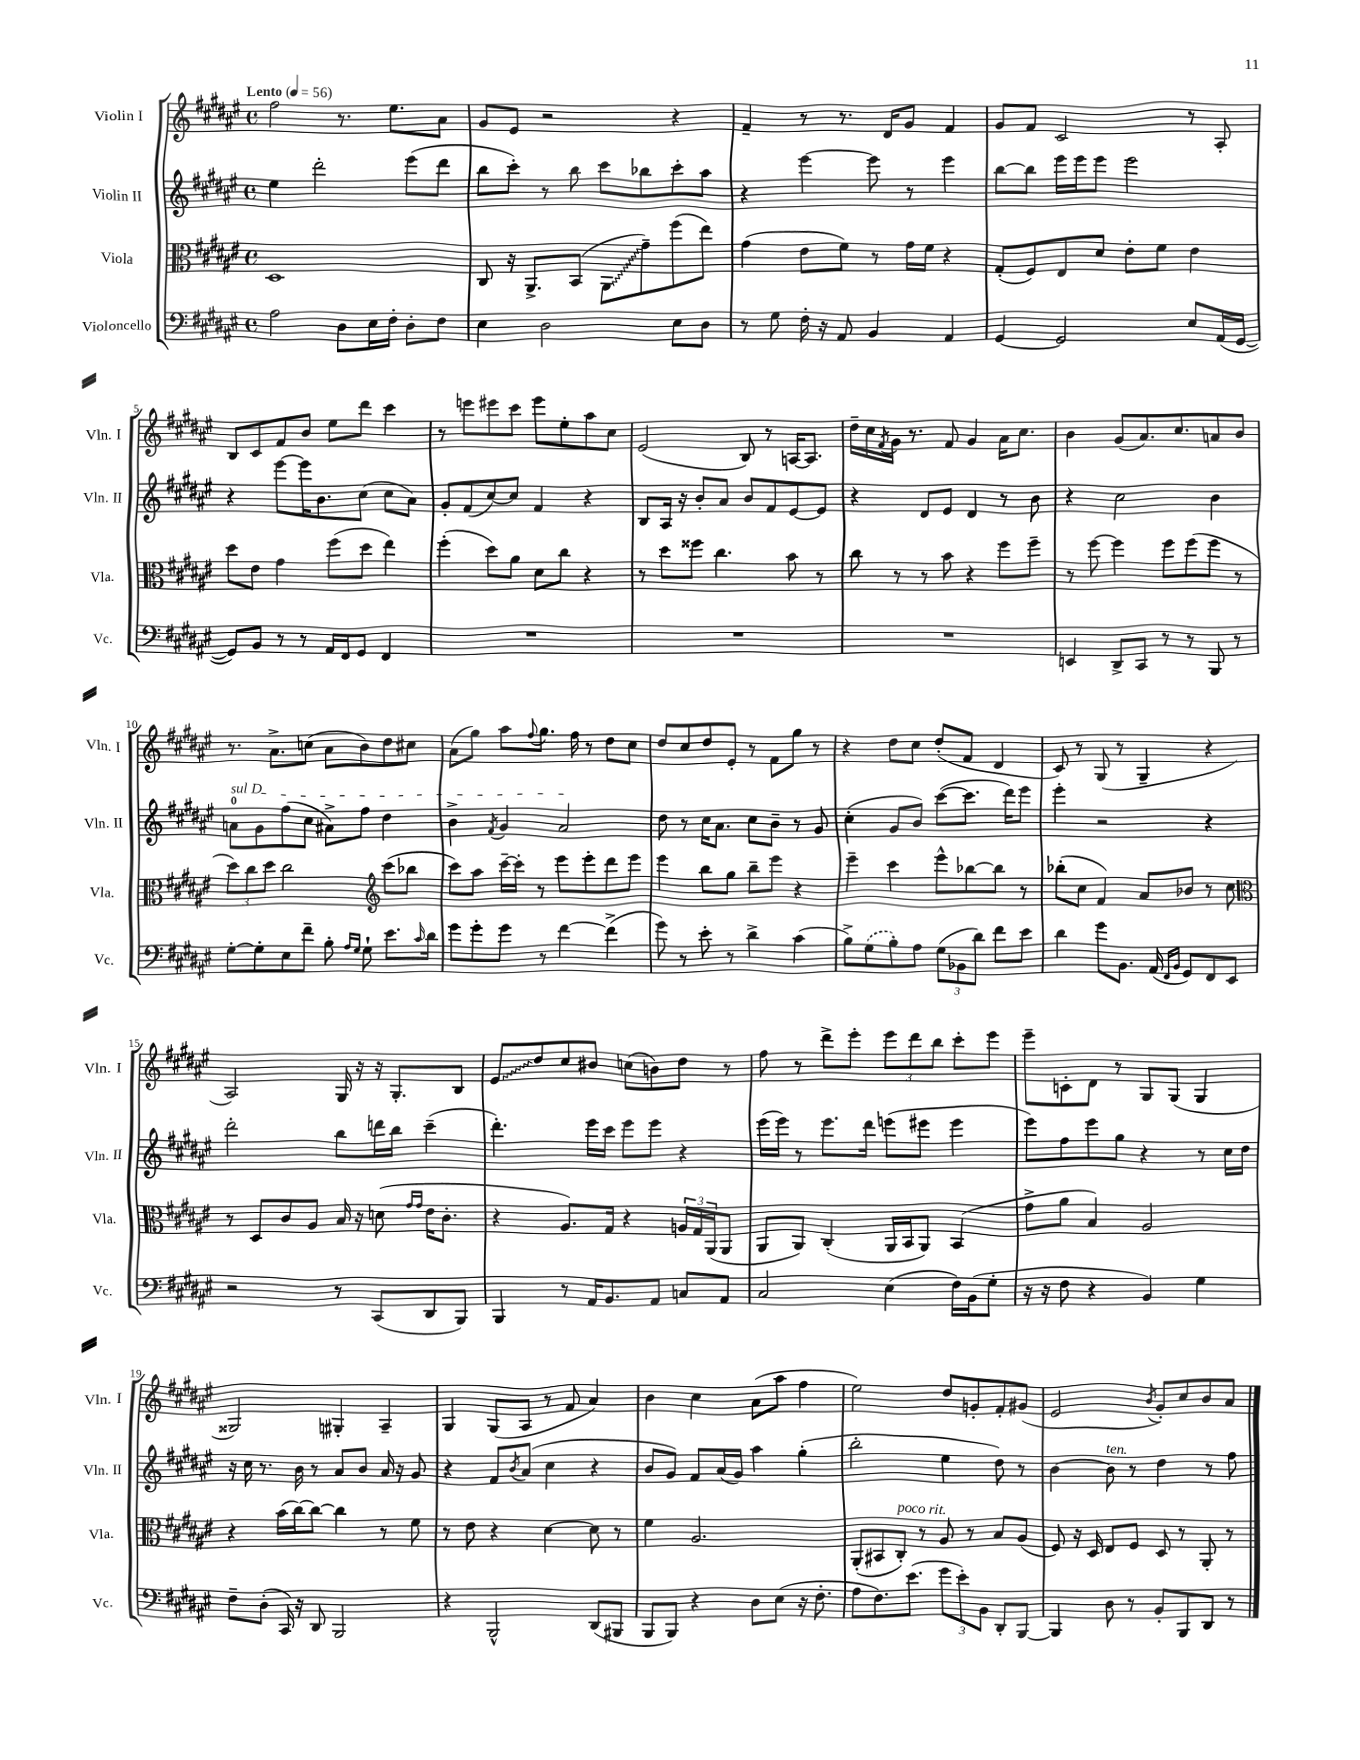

**kern	**kern	**kern	**kern
*staff4	*staff3	*staff2	*staff1
*clefF4	*clefC3	*clefG2	*clefG2
*k[f#c#g#d#a#e#]	*k[f#c#g#d#a#e#]	*k[f#c#g#d#a#e#]	*k[f#c#g#d#a#e#]
*M4/4	*M4/4	*M4/4	*M4/4
*met(c)	*met(c)	*met(c)	*met(c)
*MM56	*MM56	*MM56	*MM56
2A#\	1D#	4ee#\	2ff#\
.	.	2ddd#'\	.
8D#\L	.	.	8.r
16E#\L	.	.	.
16F#'\JJ	.	.	8.ee#\L
8D#'\L	.	(8eee#\L	.
8F#\J	.	8ddd#\J	8a#\J
=	=	=	=
4E#\	8C#/	8bb\L	8g#/L
.	16r	8ccc#'\J)	8e#/J
.	8.AA#^/L	.	.
2D#\	.	8r	2r
.	(8BB/J	8bb\	.
.	8AA#\L	8ccc#\L	.
.	8g#~\)	8bb-\	.
8E#\L	(8ff#\	8ccc#'\	4r
8D#\J	8ee#\J)	8aa#\J	.
=	=	=	=
8r	(4g#\	4r	4f#~/
8G#\	.	.	.
16F#'\	8e#\L	[4eee#\	8r
16r	.	.	.
8AA#/	8f#\J)	.	8.r
4BB/	8r	8eee#\]	.
.	.	.	16d#/LK
.	16g#\LL	8r	8g#/J
.	16f#\JJ	.	.
4AA#/	4r	4eee#\	4f#/
=	=	=	=
[4GG#/	(8G#'/L	[8bb\L	8g#/L
.	8F#/)	8bb\]J	8f#/J
2GG#/]	8E#/	16eee#\LL	2c#/
.	.	16eee#\J	.
.	8d#/J	8eee#\J	.
.	8e#'\L	2eee#\	.
.	8f#\J	.	.
8E#/L	4e#\	.	8r
(16AA#/L	.	.	8A#'/
[16GG#/JJ	.	.	.
=	=	=	=
8GG#/]L)	8dd#\L	4r	8B/L
8BB/J	8e#\J	.	8c#/
8r	4g#\	[8eee#\L	8f#/
8r	.	16eee#\]K	8b/J
.	.	8.b\	.
16AA#/LL	(8ff#\L	.	8ee#\L
16FF#/J	.	.	.
8GG#/J	8dd#\J	(8cc#\J	8ddd#\J
4FF#/	4ee#\)	8cc#\L	4ccc#\
.	.	8a#\J)	.
=	=	=	=
1r	(4ff#'\	8g#'/L	8r
.	.	(8f#/	8eee\L
.	8dd#\L)	[8cc#/)	8eee#\
.	8a#\J	8cc#/]J	8ccc#\J
.	8d#\L	4f#/	8eee#\L
.	8cc#\J	.	8ee#'\
.	4r	4r	8aa#\
.	.	.	8cc#\J
=	=	=	=
1r	8r	8B/L	(2e#/
.	8dd#\L	16A#/Jk	.
.	.	16r	.
.	8ff##\J	8b'/L	.
.	4.cc#\	8a#/J	.
.	.	8b/L	8B/)
.	.	8f#/	8r
.	8b\	[8e#/	[16A/LK
.	.	.	8.A/]J
.	8r	8e#/]J	.
=	=	=	=
1r	8cc#\	4r	16dd#~\LL
.	.	.	16cc#\
.	.	.	8qf#/
.	8r	.	16g#\JJ
.	.	.	8.r
.	8r	8d#/L	.
.	8b\	8e#/J	8f#/
.	4r	4d#/	4g#/
.	8ff#\L	8r	16a#\LK
.	.	.	8.cc#\J
.	8ff#~\J	8b\	.
=	=	=	=
4EE/	8r	4r	4b\
.	[8ff#\	.	.
8DD#^/L	4ff#\]	2cc#\	(8g#/L
8CC#/J	.	.	8.a#/)
8r	8ff#\L	.	.
.	.	.	8.cc#/
8r	(8ff#\	.	.
8BBB/	8ff#\J	4b\	8a/
8r	8r	.	8b/J
=	=	=	=
[8G#'\L	12dd#\L)	8a\L	8.r
.	12cc#\	.	.
8G#'\]	.	8g#\	.
.	12dd#\J	.	.
.	.	.	8.a#^\L
8E#\	2cc#\	(8ff#\	.
8f#~\J	.	8cc#\J	(8cc\J
8B'\	.	8a#^\L)	8a#\L
16qqA#/LL	.	.	.
16qqG#/JJ	.	.	.
8G#`\	.	8ff#\J	8b\)
*	*clefG2	*	*
8.e#\L	(8ccc#\L	4dd#\	8dd#\
.	8bb-\J	.	8cc#\J
16qqc#/	.	.	.
16d#\Jk	.	.	.
=	=	=	=
8g#\L	8ccc#\L)	4b^\	(8a#\L
8g#'\	8aa#\J	.	8gg#\J)
.	.	8qf#/	.
8g#\J	[16ccc#~\LL	4g#/	8aa#\L
.	16ccc#'\]JJ	.	.
.	.	.	8qqff#/
8r	8r	.	8.gg#\J
[4f#\	8eee#\L	2a#/	.
.	.	.	16ff#\
.	8eee#'\	.	8r
(4f#^\]	8ddd#\	.	8dd#\L
.	8eee#\J	.	8cc#\J
=	=	=	=
8g#\)	4eee#\	8dd#\	8dd#/L
8r	.	8r	8cc#/
8e#'\	8bb\L	16cc#\LK	8dd#/
.	.	8.a#\J	.
8r	8gg#\J	.	8e#'/J
4d#^\	8bb~\L	8cc#\L	8r
.	8eee#\J	8b~\J	8f#\L
(4c#\	4r	8r	8gg#\J
.	.	8g#/	8r
=	=	=	=
8B^\L)	4eee#~\	(4cc#'\	4r
(8G#\	.	.	.
8B'\)	4ccc#\	8g#/L	8dd#\L
8A#\J	.	8b/J)	8cc#\J
(12G#\L	8eee#^^\L	([8ccc#\L	(8dd#'/L
12BB-\	.	.	.
.	[8bb-\	8.ccc#\]J	8f#/J
12d#\J)	.	.	.
8f#\L	8bb-\]J	.	4d#/
.	.	16ddd#\LK)	.
8e#\J	8r	8eee#\J	.
=	=	=	=
4d#\	(8bb-'\L	4eee#'\	8c#/)
.	8cc#\J	.	8r
8g#\L	4f#/)	2r	(8G#/
8.BB\J	.	.	8r
.	8a#/L	.	4G#~/
(16AA#/	.	.	.
16qqFF#/LL	.	.	.
16qqBB/JJ	.	.	.
8GG#/L)	8b-/J	.	.
8FF#/	8r	4r	4r
8EE#/J	8cc#\	.	.
=	=	=	=
*	*clefC3	*	*
2r	8r	2ddd#'\	2A#/)
.	8D#/L	.	.
.	8c#/	.	.
.	8A#/J	.	.
8r	16B/	8bb\L	16G#/
.	16r	.	16r
(8CC#/L	(8d\	16ddd\L	16r
.	.	16bb\JJ	8.G#'/L
.	16qqg#/LL	.	.
.	16qqg#/JJ	.	.
8DD#/	16e#\LK	(4ccc#~\	.
.	8.c#'\J	.	.
8BBB/J)	.	.	8B/J
=	=	=	=
4BBB/	4r	4.ddd#'\)	8e#/L
.	.	.	8dd#/
8r	8.A#/L)	.	8cc#/
16AA#/LK	.	16eee#\LL	8b#/J
8.BB/	16G#/Jk	16ccc#\JJ	.
.	4r	8eee#\L	(8cc\L
8AA#/J	.	8eee#\J	8b\)
8C/L	24A/LL	4r	8dd#\J
.	24G#/	.	.
.	(24AA#/J	.	.
8AA#/J	8AA#/J	.	8r
=	=	=	=
2C#/	8AA#/L	(16eee#\LL	8ff#\
.	.	16eee#\JJ)	.
.	8AA#/J)	8r	8r
.	(4C#'/	8.eee#\L	8ddd#^\L
.	.	.	8eee#'\J
.	.	16ddd#\Jk	.
(4E#\	16AA#/LL	(8eee\L	12eee#\L
.	16BB/J	.	.
.	.	.	12ddd#\
.	8AA#/J)	8eee#\J	.
.	.	.	12bb\J
16F#\LL)	(4BB/	4eee#\	8ccc#'\L
(16BB\J	.	.	.
8G#'\J	.	.	8eee#\J
=	=	=	=
16r	8g#^\L	8eee#\L)	8eee#~\L
16r	.	.	.
8F#\	8a#\J	8ff#\	8c'\
4r	4B/)	8eee#\	8d#\J
.	.	8gg#\J	8r
4BB/)	2A#/	4r	8G#/L
.	.	.	(8G#/J
4G#\	.	8r	4G#/
.	.	16cc#\LL	.
.	.	16dd#\JJ	.
=	=	=	=
8F#~\L	4r	16r	2G##/)
.	.	16cc#\	.
(8D#'\J	.	8.r	.
16CC#/)	(16b\LL	.	.
16r	[16cc#\J)	16b\	.
8DD#/	8cc#\_J	8r	.
2BBB/	4cc#\]	8a#/L	4G#'/
.	.	8b/J	.
.	8r	16a#/	4A#~/
.	.	16r	.
.	8f#\	8g#/	.
=	=	=	=
4r	8r	4r	4G#/
.	8e#\	.	.
2BBB^^/	4r	8f#/L	(8G#/L
.	.	8qb/	.
.	.	(8a#/J	8A#/J
.	[4d#\	4cc#\	8r
.	.	.	8f#/
(8DD#/L	8d#\]	4r	4a#/)
8BBB#/J	8r	.	.
=	=	=	=
8BBB/L	4f#\	8b/L	4b\
8BBB/J)	.	8g#/J)	.
4r	2.A#/	8f#/L	4cc#\
.	.	(16a#/L	.
.	.	16g#/JJ)	.
8D#\L	.	4aa#\	(8a#\L
(8E#\J	.	.	8aa#\J
16r	.	(4gg#'\	4ff#\
8.F#'\	.	.	.
=	=	=	=
8A#\L	(8AA#'/L	2bb'\	2ee#\)
8.F#\)	8BB#/	.	.
.	8C#'/J)	.	.
(8.e#\J	.	.	.
.	8r	.	.
12g#\L	8A#/	4ee#\	8dd#/L
12e#'\)	.	.	.
.	8r	.	8g'/
12BB\J	.	.	.
8DD#'/L	8B/L	8dd#\)	8f#'/
[8BBB/J	(8A#/J	8r	(8g#/J
=	=	=	=
4BBB/]	8F#/)	[4b\	2e#/
.	16r	.	.
.	16D#/	.	.
8D#\	8E#/L	8b\]	.
8r	8F#/J	8r	.
.	.	.	8qb/
8BB'/L	8D#/	4dd#\	8g#'/L)
8BBB/	8r	.	8cc#/
8DD#/J	8AA#'/	8r	8b/
8r	8r	8ff#\	8a#/J
==	==	==	==
*-	*-	*-	*-
